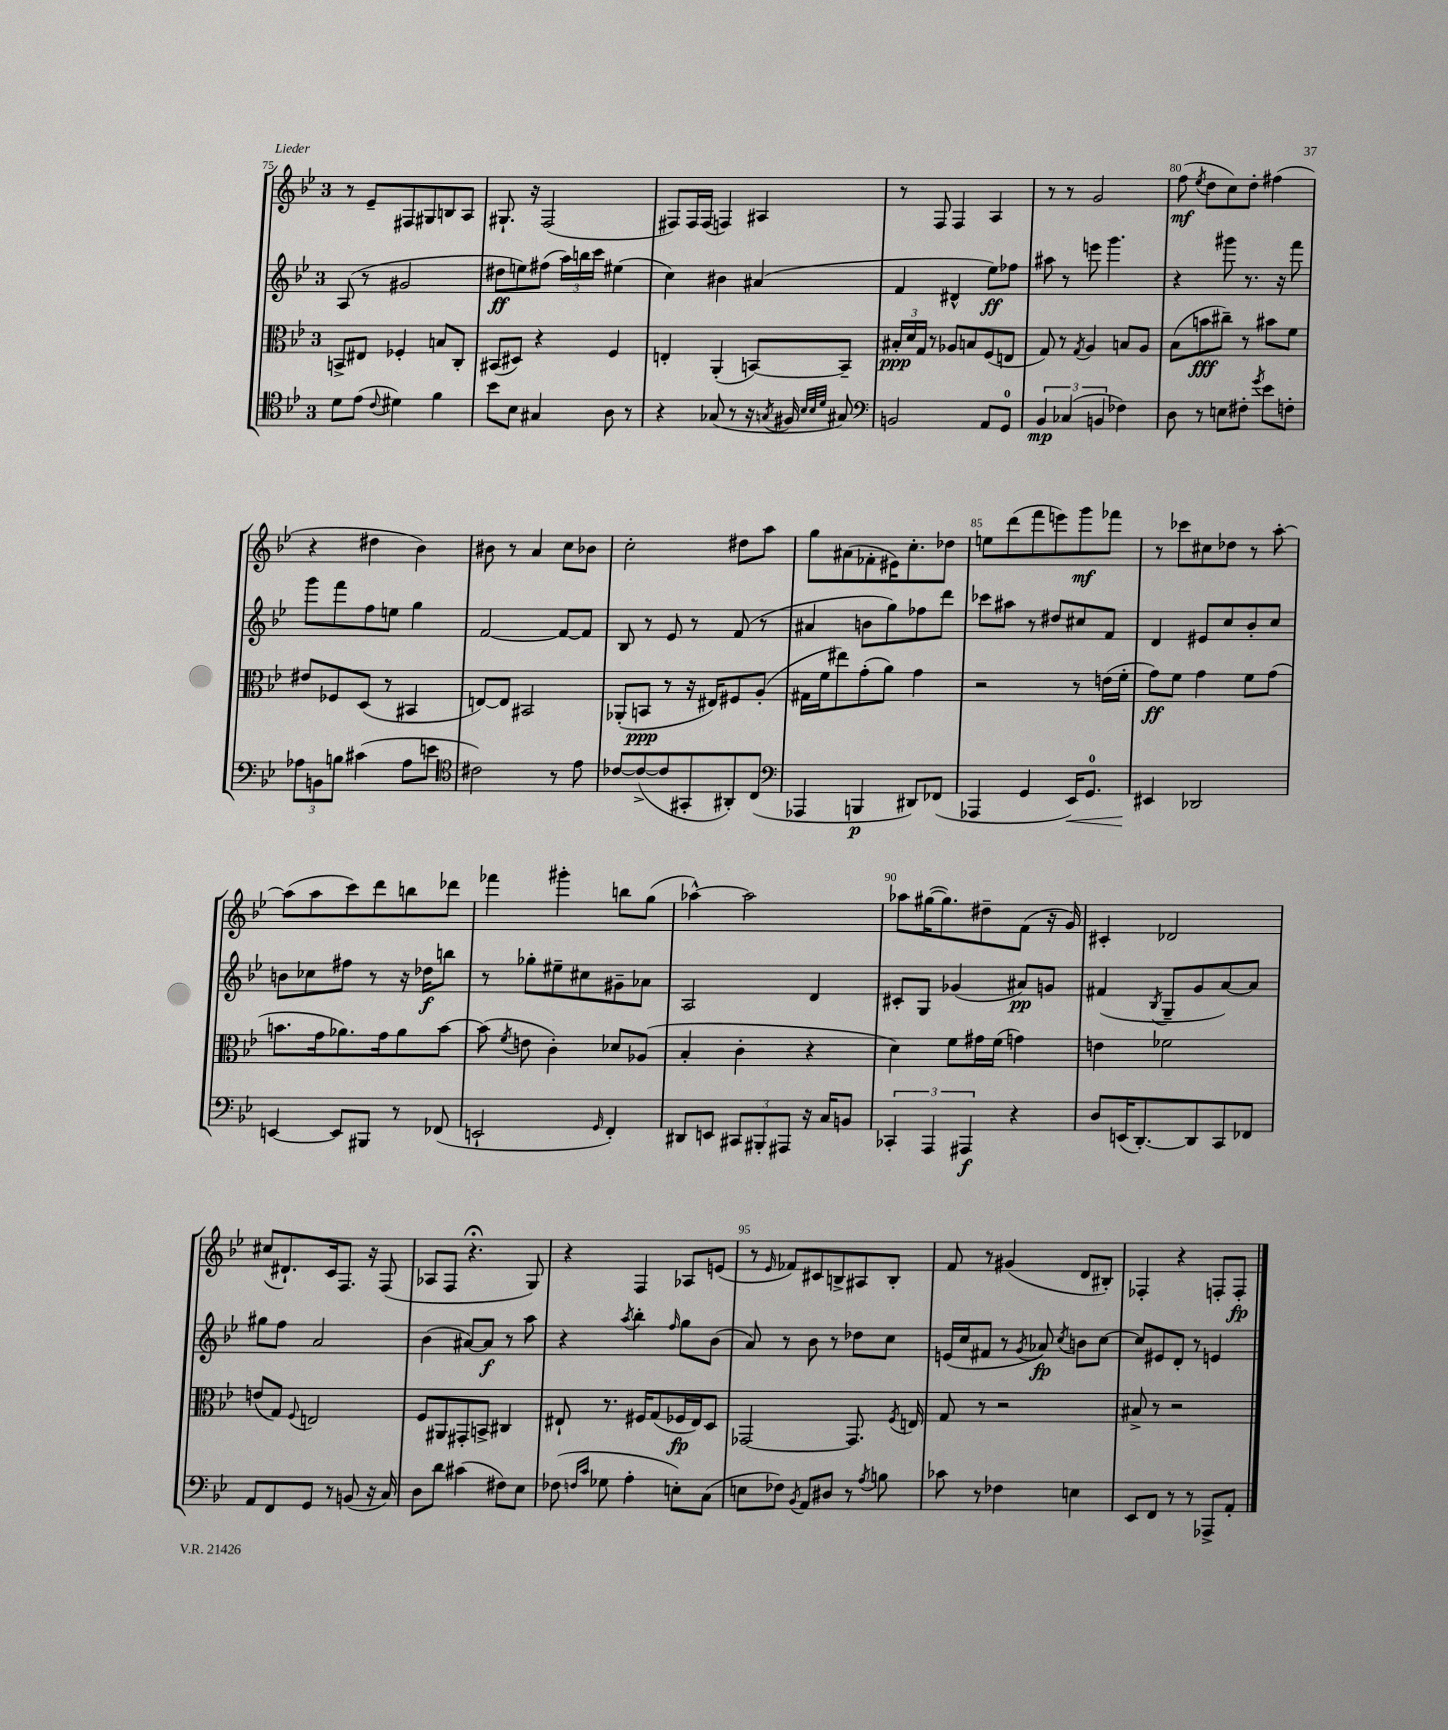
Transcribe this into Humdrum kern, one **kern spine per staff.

**kern	**kern	**kern	**kern
*staff4	*staff3	*staff2	*staff1
*clefC4	*clefC3	*clefG2	*clefG2
*k[b-e-]	*k[b-e-]	*k[b-e-]	*k[b-e-]
*M3/4	*M3/4	*M3/4	*M3/4
8d	8BB^	(8A	8r
(8e-	8E#	8r	8e-~
8qqc	.	.	.
4d#)	4F-'	2g#	8F#
.	.	.	8G#
4f	8B	.	8B
.	8C'	.	8A
=	=	=	=
8b-	(8BB#	8dd#	8.G#`
8B-	8D#)	8ee)	.
.	.	.	16r
4G#	4r	(8ff#	(2F
.	.	24aa)	.
.	.	24bb	.
.	.	24ccc	.
8A	4F	(4ee#	.
8r	.	.	.
=	=	=	=
4r	4E'	4cc)	8F#)
.	.	.	16F#
.	.	.	(16F#
(8G-	(4AA'	4b#	4F)
8r	.	.	.
16r	[8BB)	(4a#	4A#
8qG	.	.	.
16F#	.	.	.
32qqB-	.	.	.
32qqB-	.	.	.
32qqd	.	.	.
8G#)	8BB~]	.	.
=	=	=	=
*clefF4	*	*	*
2BB	24B#'	4f	8r
.	24d	.	.
.	24G	.	.
.	8r	.	8F
.	8A-	4d#^^	4F
.	8B	.	.
8AA	(8F	8ee-)	4A
8GG	8E	8ff-	.
=	=	=	=
6BB-	8G)	8aa#	8r
.	8r	8r	8r
(6C-	.	.	.
.	8qG	.	.
.	4A	8eee	2g
6BB	.	.	.
.	.	4.ggg	.
4F-)	8B	.	.
.	8A	.	.
=	=	=	=
8D	(8B-	4r	(8ff
.	.	.	8qee-
8r	8b	.	8dd
8E	8cc#~)	8ggg#	8cc)
8F#'	8r	8.r	8dd'
8qg	.	.	.
8e-	8b#	.	(4ff#
.	.	16r	.
8F'	8f	8fff	.
=	=	=	=
12A-	8e#	8ggg	4r
12BB	.	.	.
.	8F-	8fff	.
12B	.	.	.
(4c#	(8D	8ff	4dd#
.	8r	8ee	.
8A-	4BB#	4gg	4b-)
8e	.	.	.
=	=	=	=
*clefC4	*	*	*
2c#)	[8E)	[2f	8b#
.	8E]	.	8r
.	2BB#	.	4a
8r	.	8f_	8cc
8e-	.	8f]	8b-
=	=	=	=
[8c-	(8AA-'	8B-	2cc'
(8c-^_	8BB	8r	.
8c-]	8r	8e-	.
8GG#'	16r	8r	.
.	16E#)	.	.
8AA#')	8F#	(8f	8dd#
(8C	(8A'	8r	8aa
=	=	=	=
*clefF4	*	*	*
4AAA-	16G#	4a#	8gg
.	16f	.	.
.	8ee#)	.	(8a#
4BBB	(8g'	8b	8f-'
.	8a)	8gg)	16e#)
.	.	.	8.cc'
8DD#)	4g	8ff-	.
(8FF-	.	8ddd	8dd-
=	=	=	=
4AAA-	2r	8ccc-	8ee
.	.	8aa#	(8ddd
4GG	.	8r	8fff
.	.	8dd#	8eee)
16EE-)	8r	8cc#	8ggg
8.GG	.	.	.
.	(16e	8f	8fff-
.	16f'	.	.
=	=	=	=
4EE#	8g)	4d	8r
.	8f	.	8ccc-
2DD-	4g	8e#	8cc#
.	.	8cc	8dd-
.	8f	8b-'	8r
.	(8g	8cc	[8aa'
=	=	=	=
[4EE	8.b	8b	(8aa]
.	.	8cc-	8aa
.	16g	.	.
8EE]	8.a-)	8ff#	8ccc)
8BBB#	.	8r	8ddd
.	16g	.	.
8r	8a-	16r	8bb
.	.	16dd-	.
(8FF-	[8b	8bb	8ddd-
=	=	=	=
2EE`	(8b]	8r	4fff-
.	8qf	.	.
.	8e	8gg-'	.
.	4c')	8ee#~	4ggg#'
.	.	8cc#	.
16qqGG	.	.	.
4FF')	8d-	8g#~	8bb
.	(8A-	8a-	(8gg
=	=	=	=
8DD#	4B-'	2A	[4aa-^^)
8EE	.	.	.
12CC#	4c'	.	2aa-]
12BBB#'	.	.	.
12AAA#	.	.	.
16r	4r	4d	.
16C	.	.	.
8BB	.	.	.
=	=	=	=
6CC-'	4d)	8c#'	8aa-
.	.	8G	([16gg#
6AAA	.	.	.
.	.	.	8.gg#])
.	8f	(4g-	.
6AAA#	.	.	.
.	16g#	.	8dd#~
.	(16f	.	.
4r	4g)	8a#)	(8f
.	.	8g	16r
.	.	.	16g)
=	=	=	=
8D	4e	(4f#	4c#'
(16EE	.	.	.
[8.DD')	.	.	.
.	.	8qB-	.
.	2f-	8G~	2d-
8DD]	.	8g	.
8CC	.	[8a)	.
8FF-	.	8a]	.
=	=	=	=
8AA	(8e	8gg#	(8cc#
8FF	8G)	8ff	8.d#`)
.	8qqF	.	.
8GG	2E	2a	.
.	.	.	16c
8r	.	.	8.F
(8BB	.	.	.
.	.	.	16r
16r	.	.	(8F
16C)	.	.	.
=	=	=	=
8D	8F	(4b-	8A-
8d	8AA#	.	8F
(4c#	8GG#'	[8a#)	4.r;
.	8BB^	8a#]	.
8F#)	4C#	8r	.
8E-	.	8aa	8G)
=	=	=	=
(8F-	8E#`	4r	4r
16qqF	.	.	.
16qqc	.	.	.
8G-	8.r	.	.
.	.	8qaa	.
4A'	.	4bb-'	4F
.	16F#	.	.
.	(8G	.	.
.	.	16qqff	.
8E')	16F-	8gg	8A-
.	16E#)	.	.
(8C	8D	(8b-	(8e
=	=	=	=
8E	[2GG-	8a)	8r
.	.	.	16qqe-
8F-)	.	8r	8f-)
8qBB-	.	.	.
8AA	.	8b-	8c#
8D#	.	8r	8B^
8r	8.GG-]	8dd-	8A#
8qA	.	.	.
8B	.	8cc	8B'
.	8qF	.	.
.	16E	.	.
=	=	=	=
8c-	8G	(16e	8f
.	.	16cc	.
8r	8r	8f#	8r
4F-	2r	8r	(4g#
.	.	8qg	.
.	.	8a-)	.
.	.	8qcc	.
4E	.	8b	8d
.	.	[8cc	8B#')
=	=	=	=
8EE-	8B#^	8cc]	4F-'
8FF	8r	8e#	.
8r	2r	8d'	4r
8r	.	8r	.
8AAA-^	.	4e	8F'
8AA'	.	.	8F'
==	==	==	==
*-	*-	*-	*-
